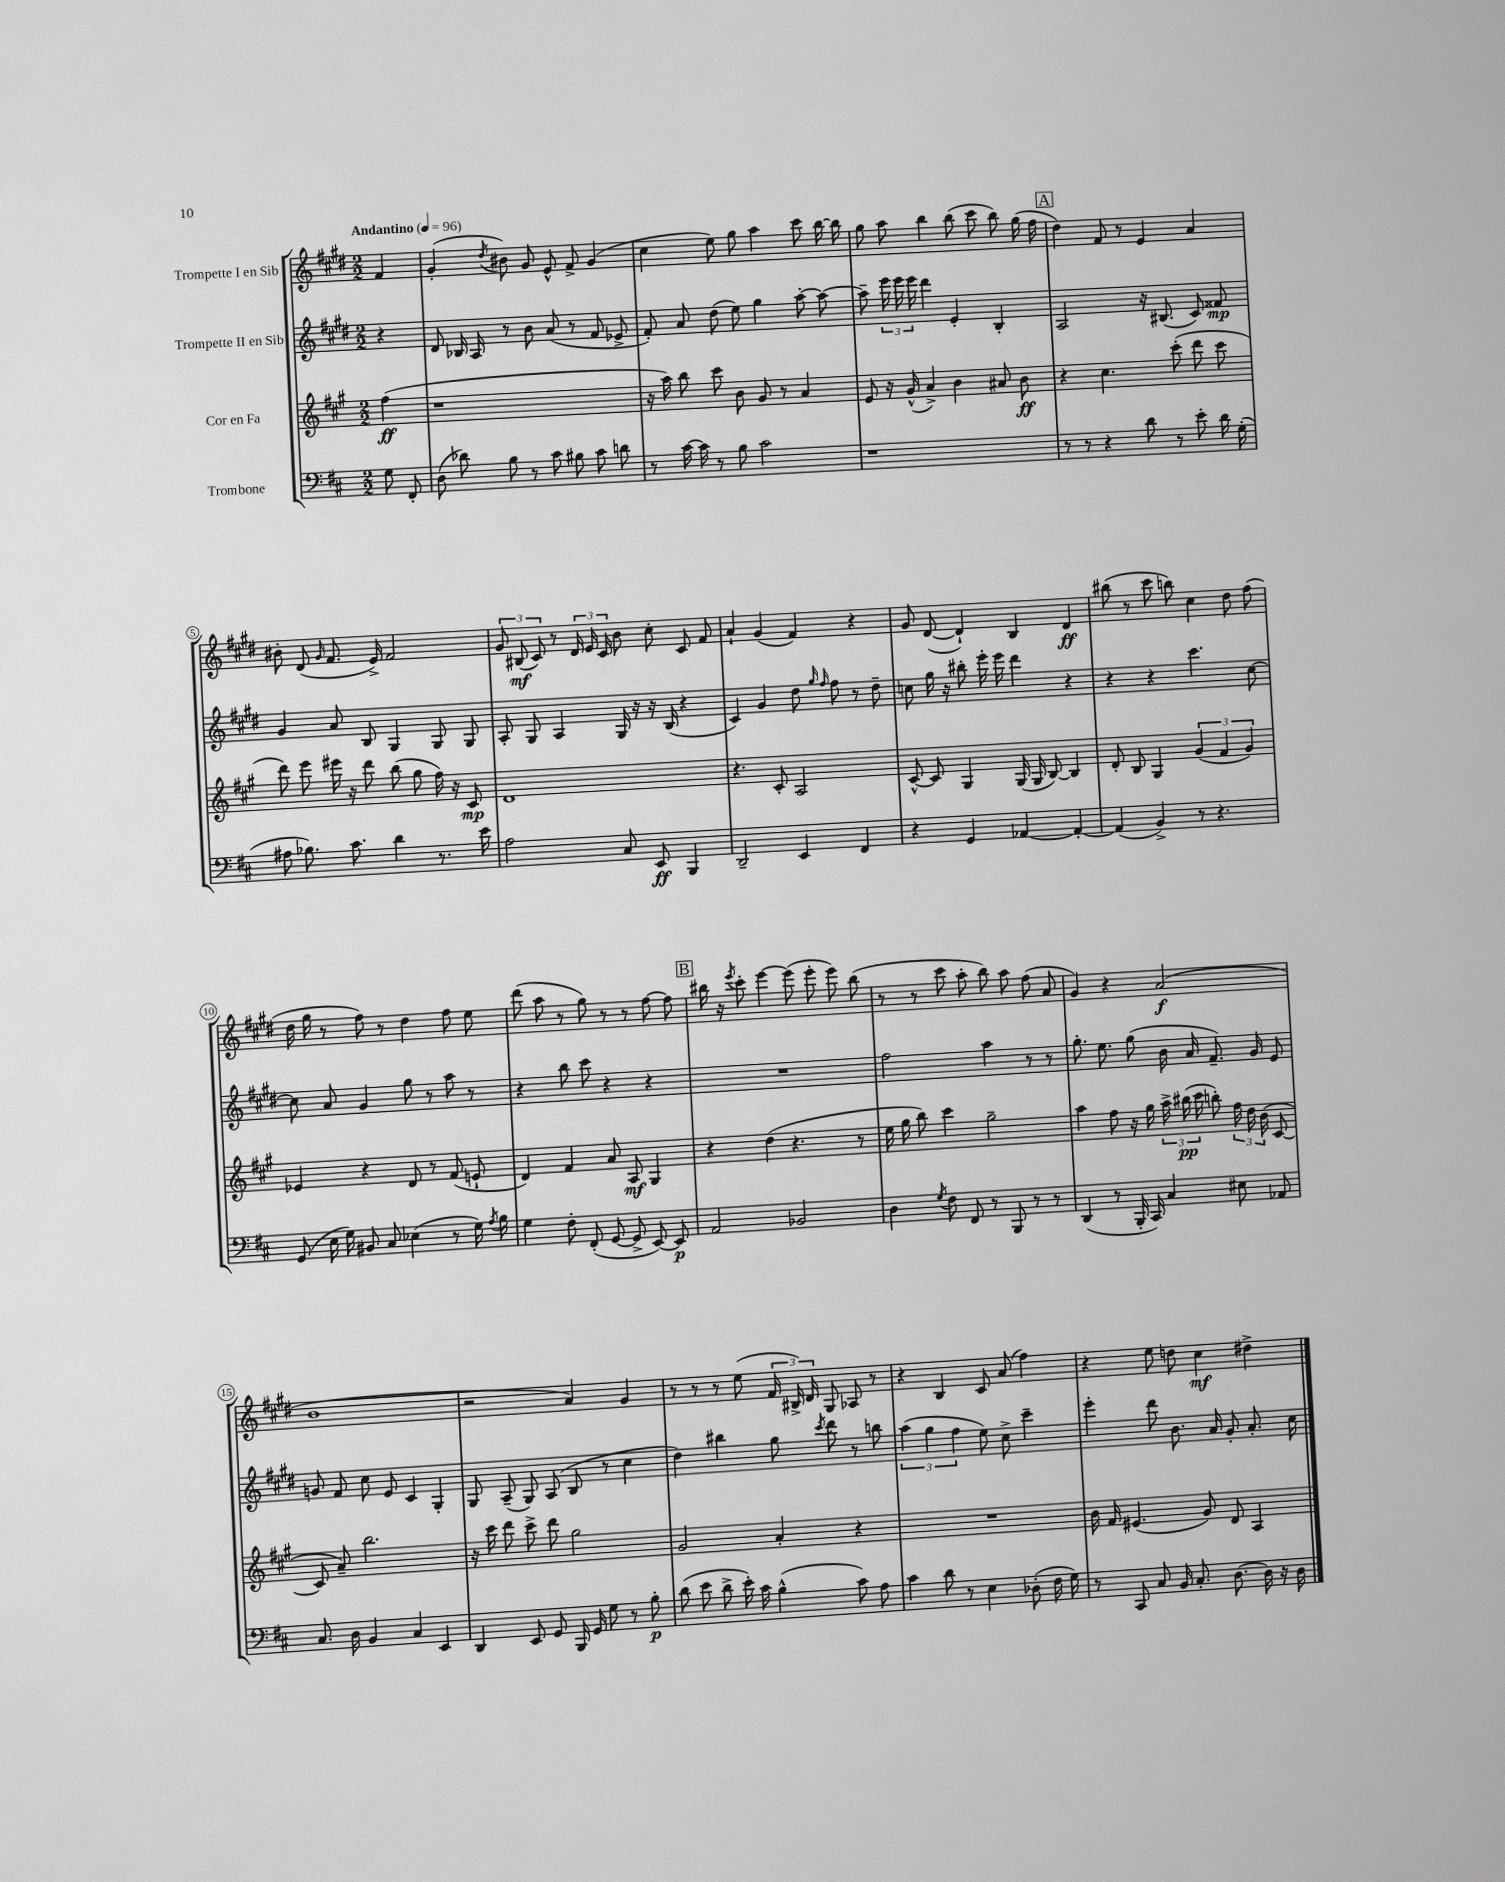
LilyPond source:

<<
\new StaffGroup <<
\new Staff = "s0" \with { instrumentName = "Trompette I en Sib" } {
    \clef treble \key e \major \numericTimeSignature \time 2/2 \partial 4 \tempo "Andantino" 4 = 96
    \autoBeamOff fis'4 |
    gis'4-.( \acciaccatura { dis''8 } bis'8) gis'8 e'8-^ fis'8-> gis'4( |
    cis''4 e''8) gis''8 a''4 cis'''8 b''16~ b''16 |
    gis''8 a''8 b''4 b''8( cis'''8 b''8) gis''16( fis''16 |
    \mark \markup { \box "A" } dis''4) fis'8 r8 e'4 a'4 |
    bis'8-. dis'8( \grace { gis'16 } fis'8. e'16->) fis'2 |
    \tuplet 3/2 { gis'8 bis8\mf( cis'8) } r8 \tuplet 3/2 { dis'16 e'16 cis'16 } b'8 cis''8-. cis'8 fis'8 |
    a'4-! gis'4( fis'4) r4 |
    gis'8 dis'8~( dis'4-!) b4 dis'4\ff |
    bis''8( r8 cis'''8 b''8) cis''4 dis''8 fis''8( |
    dis''16 gis''16 r8 fis''8) r8 dis''4 fis''8 e''8 |
    dis'''8( a''8 r8 gis''8) r8 r8 fis''8~ fis''8 |
    \mark \markup { \box "B" } bis''16 r16 \acciaccatura { e'''8 } cis'''8-. e'''4~ e'''8( e'''8-. e'''8) bis''8( |
    r8 r8 cis'''8 a''8-. b''8) a''8 fis''8( a'8 |
    gis'4) r4 a'2\f( |
    b'1 |
    r2 a'4) gis'4 |
    r8 r8 r8 e''8( \tuplet 3/2 { fis'16 bis16->) dis'16 } gis8 aes8 r8 |
    r4 b4 cis'8 a'8( fis''4) |
    r4 e''8 d''8 cis''4\mf dis''4-> \bar "|." |
}
\new Staff = "s1" \with { instrumentName = "Trompette II en Sib" } {
    \clef treble \key e \major \numericTimeSignature \time 2/2 \partial 4
    \autoBeamOff r4 |
    dis'8 bes16 a16 r8 b'8 a'8( r8 fis'8 ees'8-> |
    fis'8-.) a'8 dis''8( e''8) gis''4 a''8~-. a''8~ |
    a''8-- \tuplet 3/2 { e'''16 e'''16 e'''16 } dis'''4 e'4-. b4-. |
    \mark \markup { \box "A" } a2 r16 bis8.( cis'8) fisis'8\mp |
    gis'4 a'8 b8 gis4 gis8 gis8 |
    a8-. gis8 a4 gis16 r16 r16 b16( r4 |
    cis'4) gis'4 dis''8 \grace { gis''16 fis''16 } fis''8 r8 dis''8-- |
    c''8 gis''16 r16 bis''8-. e'''16-. e'''16 dis'''4 r4 |
    r4 r4 cis'''4. cis''8~ |
    cis''8 a'8 gis'4 gis''8 r8 a''8 r8 |
    r4 b''8 cis'''8 r4 r4 |
    \mark \markup { \box "B" } R1 |
    fis''2 a''4 r8 r8 |
    gis''8.-. e''8. gis''8( b'16 a'16 fis'8.--) gis'16 e'8 |
    g'8 fis'8 cis''8 e'8 cis'4 gis4-. |
    gis8 a8--( gis8) a8( b8 r8 cis''4 |
    dis''4) bis''4 gis''8 \acciaccatura { cis'''8 } dis'''8 r8 b''8 |
    \tuplet 3/2 { a''4( gis''4 fis''4 } e''8) cis''8-> cis'''4-- |
    e'''4-. dis'''8 b'8. a'16 gis'8-. a'8.-. cis''16 \bar "|." |
}
\new Staff = "s2" \with { instrumentName = "Cor en Fa" } {
    \clef treble \key a \major \numericTimeSignature \time 2/2 \partial 4
    \autoBeamOff fis''4\ff( |
    r1 |
    r16 a''16) b''8 cis'''8 b'8 gis'8 r8 a'4 |
    e'8 r16 gis'16-^( a'4->) b'4 ais'8 b'8\ff |
    \mark \markup { \box "A" } r4 cis''4. cis'''8-.( d'''8 cis'''8 |
    d'''8) e'''8 eis'''16 r16 d'''8 b''8( gis''8 fis''16) r16 cis'8\mp |
    d'1 |
    r4. cis'8-. a2 |
    cis'8~-^ cis'8 gis4 gis16( gis16 b8~) b4 |
    d'8-. b8 gis4 \tuplet 3/2 { gis'4( fis'4 gis'4) } |
    ees'4 r4 d'8 r8 fis'8( e'8-! |
    d'4) fis'4 a'8 a8\mf gis4 |
    \mark \markup { \box "B" } r4 d''4( r4. r8 |
    e''16 gis''16 b''8) cis'''4 gis''2-- |
    a''4 fis''8 r16 gis''16 \tuplet 3/2 { a''16-> bis''16\pp( cis'''16 } b''8-.) \tuplet 3/2 { fis''16 d''16 b'16( } cis'8~ |
    cis'8 a'8--) b''2. |
    r16 cis'''16 d'''8 cis'''8-> d'''8 gis''2 |
    gis'2 a'4-. r4 |
    R1 |
    b'16 fis'16 eis'4.( gis'8) d'8 a4 \bar "|." |
}
\new Staff = "s3" \with { instrumentName = "Trombone" } {
    \clef bass \key d \major \numericTimeSignature \time 2/2 \partial 4
    \autoBeamOff g8 fis,8-. |
    d8( des'8) b8 r8 cis'8 bis8 cis'8 d'8 |
    r8 cis'16~ cis'16 r8 b8 cis'2 |
    r1 |
    \mark \markup { \box "A" } r8 r8 r4 d'8 r8 e'8-. d'16 g16-.( |
    ais8 bes8.) cis'8. d'4 r8. e'16 |
    a2 cis8 e,8\ff b,,4 |
    d,2-- e,4 fis,4 |
    r4 g,4 aes,4~ aes,4~-. |
    aes,4( b,4->) r8 r4. |
    g,8( e16 g16) bis,8 cis8 ees4( r8 g16) \acciaccatura { a8 } b16 |
    g4 fis8-. fis,8-.( g,8~ g,8-> e,8~) e,8\p |
    \mark \markup { \box "B" } a,2 bes,2 |
    d4 \acciaccatura { g8 } fis8 fis,8 r8 b,,8 r8 r8 |
    d,4( r8 b,,16-. cis,16) cis4 eis8 aes,8 |
    cis8. d16 b,4 cis4 e,4 |
    d,4 e,8 g,8 b,,16 g,16 g8 r8 b8-.\p |
    d'8( e'8 d'8-> e'16-.) cis'16 b4-^( cis'8) a8 |
    cis'4 d'8 r8 e4 des8-.( fis16 g16) |
    r8 cis,8 cis8 b,16 cis8.-. d8.~ d16 r16 d16 \bar "|." |
}
>>
>>
\layout { \context { \Score \override BarNumber.stencil = #(make-stencil-circler 0.1 0.3 ly:text-interface::print) } }
